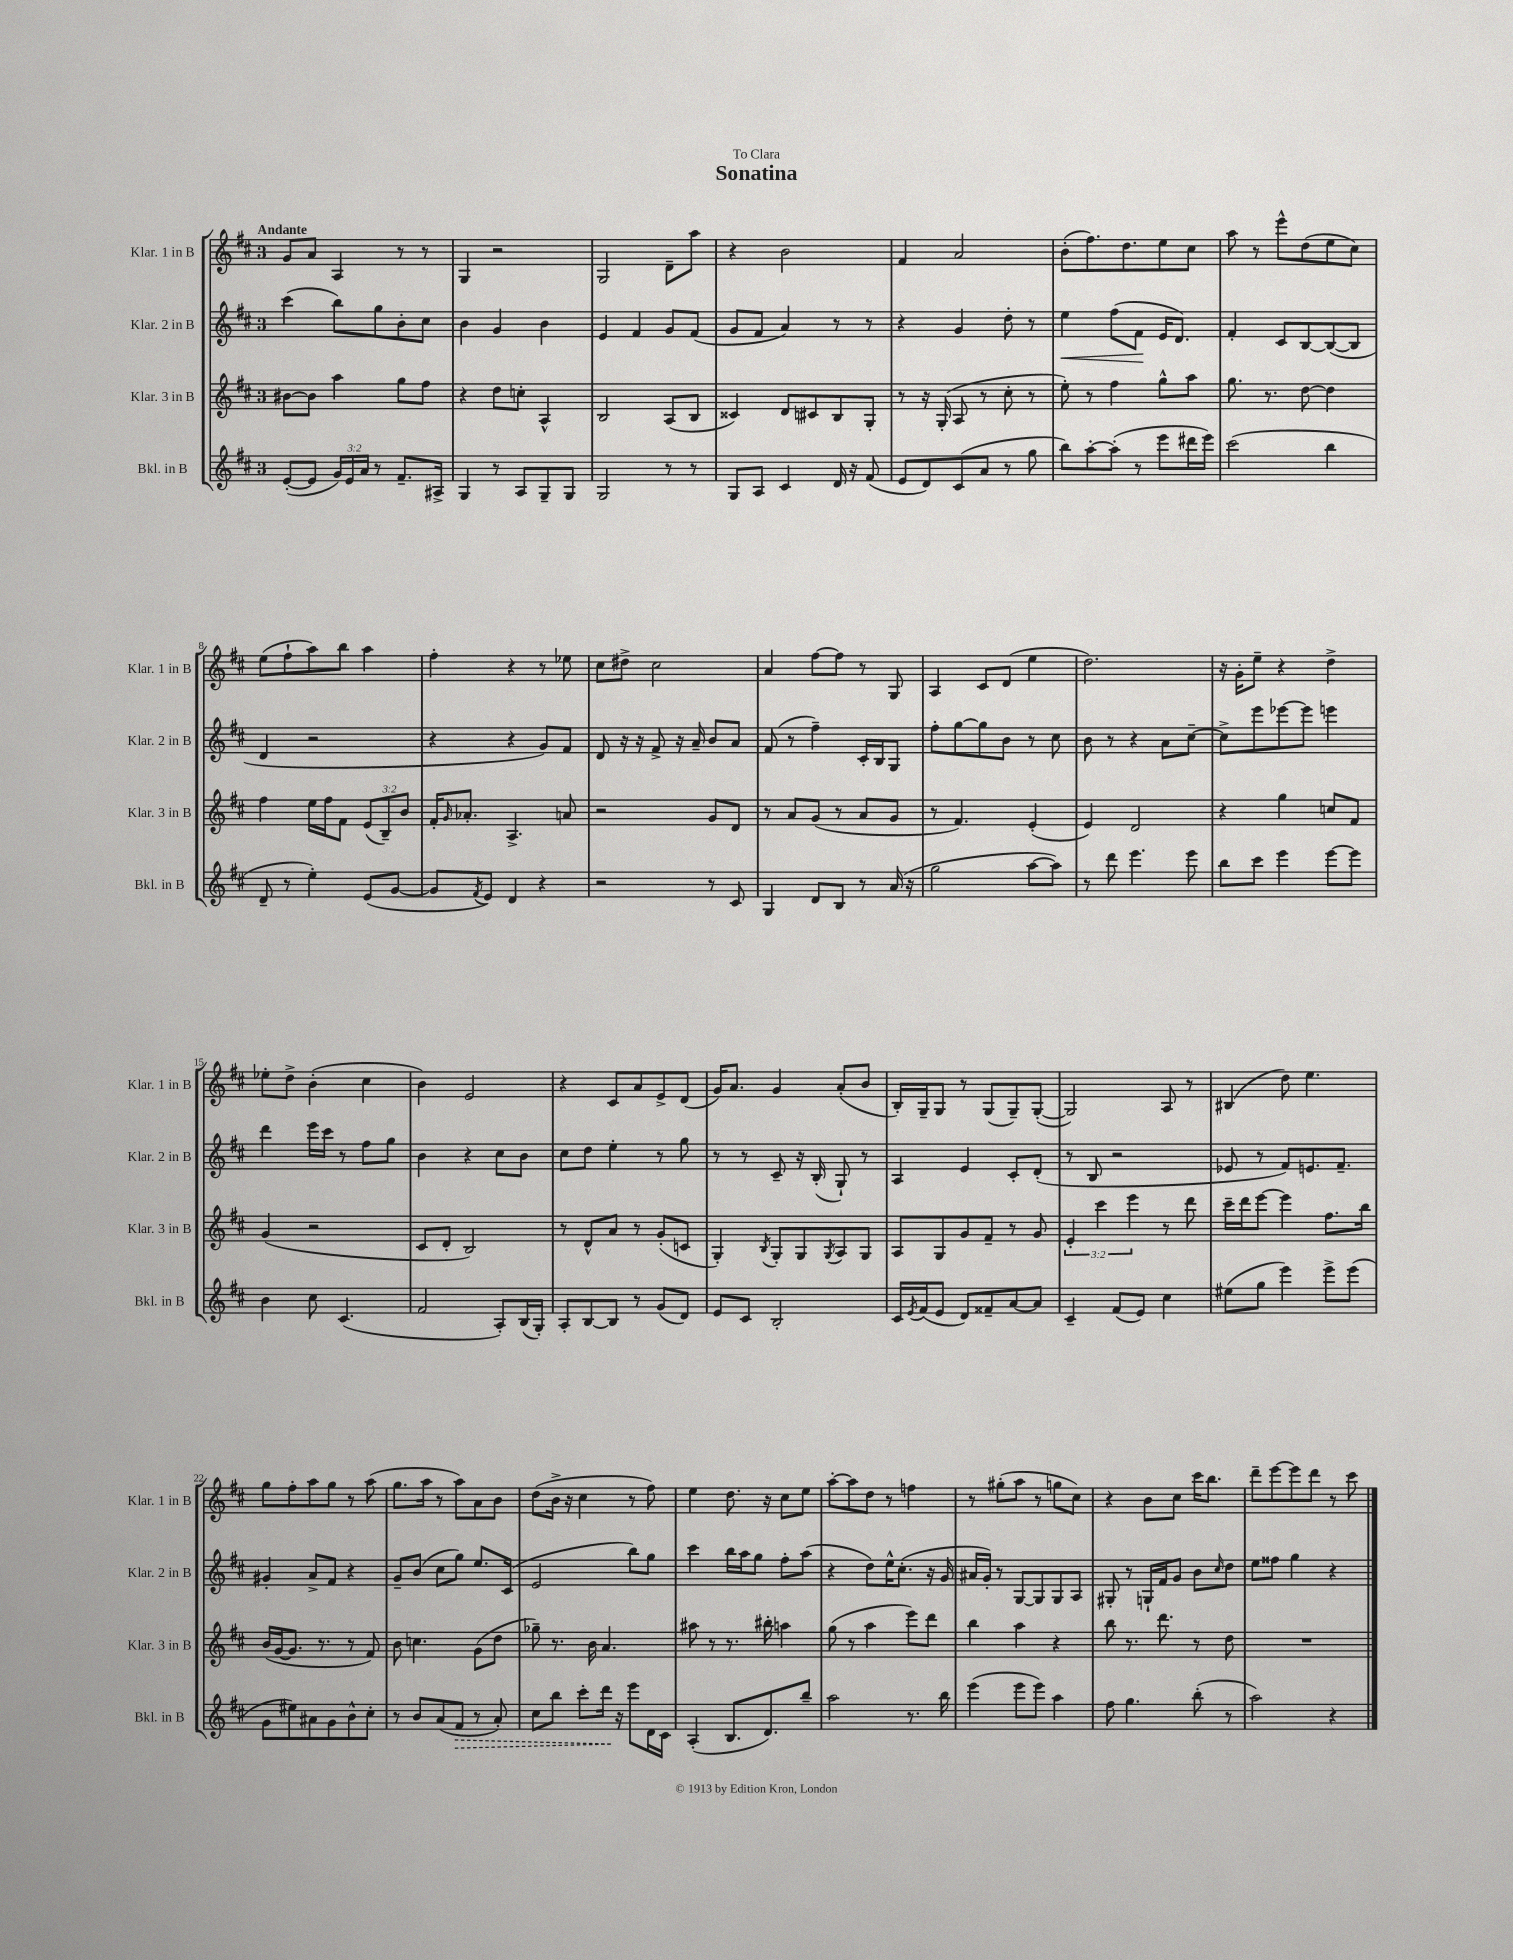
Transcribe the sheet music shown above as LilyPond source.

\header { title = "Sonatina" dedication = "To Clara" }
<<
\new StaffGroup <<
\new Staff = "s0" \with { instrumentName = "Klar. 1 in B" shortInstrumentName = "Klar. 1 in B" } {
    \clef treble \key d \major \once \override Staff.TimeSignature.style = #'single-digit \time 3/4 \tempo "Andante"
    g'8 a'8 a4 r8 r8 |
    g4 r2 |
    g2 d'8-- a''8 |
    r4 b'2 |
    fis'4 a'2 |
    b'8-.( fis''8.) d''8. e''8 cis''8 |
    a''8 r8 e'''8-^ d''8( e''8 cis''8) |
    e''8( fis''8-! a''8) b''8 a''4 |
    fis''4-. r4 r8 ees''8 |
    cis''8 dis''8-> cis''2 |
    a'4 fis''8~ fis''8 r8 g8 |
    a4 cis'8 d'8( e''4 |
    d''2.) |
    r16 g'16-. e''8-- r4 d''4-> |
    ees''8-. d''8-> b'4-.( cis''4 |
    b'4) e'2 |
    r4 cis'8 a'8 e'8-> d'8( |
    g'16) a'8. g'4 a'8-.( b'8 |
    b16-.) g16-- g8 r8 g8( g8--) g8~-.( |
    g2) a8 r8 |
    bis4( d''8) e''4. |
    g''8 fis''8-. a''8 g''8 r8 a''8( |
    g''8. a''16 r8 a''8) a'8 b'8 |
    d''8( b'16-> r16 cis''4 r8 fis''8) |
    e''4 d''8. r16 cis''8 e''8 |
    a''8~-. a''8 d''8 r8 f''4 |
    r8 gis''8-.( a''8 r8 g''8 cis''8) |
    r4 b'8 cis''8 cis'''16 b''8. |
    d'''8-- e'''8~ e'''8 d'''8 r8 cis'''8 \bar "|." |
}
\new Staff = "s1" \with { instrumentName = "Klar. 2 in B" shortInstrumentName = "Klar. 2 in B" } {
    \clef treble \key d \major \once \override Staff.TimeSignature.style = #'single-digit \time 3/4
    cis'''4( b''8) g''8 b'8-. cis''8 |
    b'4 g'4 b'4 |
    e'4 fis'4 g'8 fis'8( |
    g'8 fis'8 a'4) r8 r8 |
    r4 g'4 d''8-. r8 |
    e''4\< fis''8( fis'8\! e'16 d'8.) |
    fis'4-. cis'8 b8~ b8~( b8 |
    d'4 r2 |
    r4 r4 g'8) fis'8 |
    d'8 r16 r16 fis'8-> r16 a'16-- b'8 a'8 |
    fis'8( r8 fis''4--) cis'16-. b16 g8 |
    fis''8-. g''8~ g''8 b'8 r8 cis''8 |
    b'8 r8 r4 a'8 cis''8~-- |
    cis''8-> e'''8 ees'''8~ ees'''8 e'''4 |
    d'''4 e'''16 cis'''16 r8 fis''8 g''8 |
    b'4 r4 cis''8 b'8 |
    cis''8 d''8 e''4-. r8 g''8 |
    r8 r8 cis'8-- r16 b16-.( g8-!) r8 |
    a4 e'4 cis'8-. d'8-.( |
    r8 b8 r2 |
    ees'8 r8 fis'8) e'8. fis'8.-- |
    gis'4-. a'8-> fis'8 r4 |
    g'8-- b'8( cis''8 g''8) e''8. cis'16( |
    e'2 b''8) g''8 |
    cis'''4 b''16 a''16 g''8 fis''8-. a''8( |
    r4 d''8) e''16-^ cis''8.-.( r16 g'16 |
    ais'16 g'16-.) r8 g8~ g8 g8 a8 |
    gis8-. r8 g16-! fis'16 g'8 b'8 \grace { cis''16 } d''8 |
    e''8 fisis''8 g''4 r4 \bar "|." |
}
\new Staff = "s2" \with { instrumentName = "Klar. 3 in B" shortInstrumentName = "Klar. 3 in B" } {
    \clef treble \key d \major \once \override Staff.TimeSignature.style = #'single-digit \time 3/4 \override Staff.TupletNumber.text = #tuplet-number::calc-fraction-text
    bis'8~ bis'8 a''4 g''8 fis''8 |
    r4 d''8 c''8-. a4-^ |
    b2 a8( b8 |
    cisis'4) d'8 cis'8 b8 g8-. |
    r8 r16 g16-.( a8 r8 cis''8-. r8 |
    e''8-.) r8 fis''4 g''8-^ a''8 |
    g''8. r8. d''8~ d''4 |
    fis''4 e''16 fis''16 fis'8 \tuplet 3/2 { e'8( b8--) b'8 } |
    fis'16-. \grace { g'16 } aes'8.-. a4.-> a'8 |
    r2 g'8 d'8 |
    r8 a'8 g'8( r8 a'8 g'8 |
    r8 fis'4.) e'4-.( |
    e'4) d'2 |
    r4 g''4 c''8 fis'8 |
    g'4( r2 |
    cis'8 d'8-. b2) |
    r8 d'8-^ a'8 r8 g'8-.( c'8 |
    g4-.) \acciaccatura { b8 } g8-. g8 \acciaccatura { g8 } a8 g8 |
    a8 g8 g'8 fis'8-- r8 g'8 |
    \tuplet 3/2 { e'4-. cis'''4 e'''4 } r8 d'''8 |
    cis'''16-- d'''16 e'''8~ e'''4 fis''8. b''16 |
    b'16( g'16~ g'8. r8. r8 fis'8) |
    b'8 c''4. g'8( d''8 |
    ges''8--) r8. b'16 a'4. |
    ais''8 r8 r8. bis''16-. a''4 |
    g''8( r8 a''4 e'''8) d'''8 |
    b''4 a''4 r4 |
    b''8 r8. d'''8. r8 d''8 |
    R2. \bar "|." |
}
\new Staff = "s3" \with { instrumentName = "Bkl. in B" shortInstrumentName = "Bkl. in B" } {
    \clef treble \key d \major \once \override Staff.TimeSignature.style = #'single-digit \time 3/4 \override Staff.TupletNumber.text = #tuplet-number::calc-fraction-text
    e'8~-.( e'8 \tuplet 3/2 { g'16) e'16 a'16 } r8 fis'8.-- ais16-> |
    g4 r8 a8 g8-- g8 |
    g2 r8 r8 |
    g8 a8 cis'4 d'16 r16 fis'8( |
    e'8 d'8) cis'8( a'8 r8 g''8 |
    b''8) a''8~-. a''8-.( r8 e'''8 dis'''16 e'''16) |
    cis'''2( b''4 |
    d'8-- r8 e''4-.) e'8( g'8~ |
    g'8 \acciaccatura { fis'8 } e'8) d'4 r4 |
    r2 r8 cis'8 |
    g4 d'8 b8 r8 a'16( r16 |
    g''2 a''8~ a''8) |
    r8 d'''8 e'''4. e'''8 |
    b''8 cis'''8 e'''4 e'''8~ e'''8 |
    b'4 cis''8 cis'4.( |
    fis'2 a8-.) b16( g16-.) |
    a8-. b8~ b8 r8 g'8( d'8) |
    e'8 cis'8 b2-. |
    cis'16 \acciaccatura { e'8 } fis'16( e'8 d'8) fisis'8-- a'8~ a'8 |
    cis'4-- fis'8( e'8) cis''4 |
    eis''8( g''8 e'''4) e'''8-> e'''8( |
    g'8 eis''8) ais'8 g'8 b'8-^ cis''8-. |
    r8 b'8 a'8( \once \override Hairpin.style = #'dashed-line fis'8\> r8 a'8-.) |
    cis''8 b''8 cis'''8-. d'''16\! r16 e'''8 d'16 cis'16 |
    a4-.( b8. d'8.) b''8-- |
    a''2 r8. b''16 |
    e'''4( e'''8 e'''8) a''4 |
    fis''8 g''4. b''8-.( r8 |
    a''2) r4 \bar "|." |
}
>>
>>
